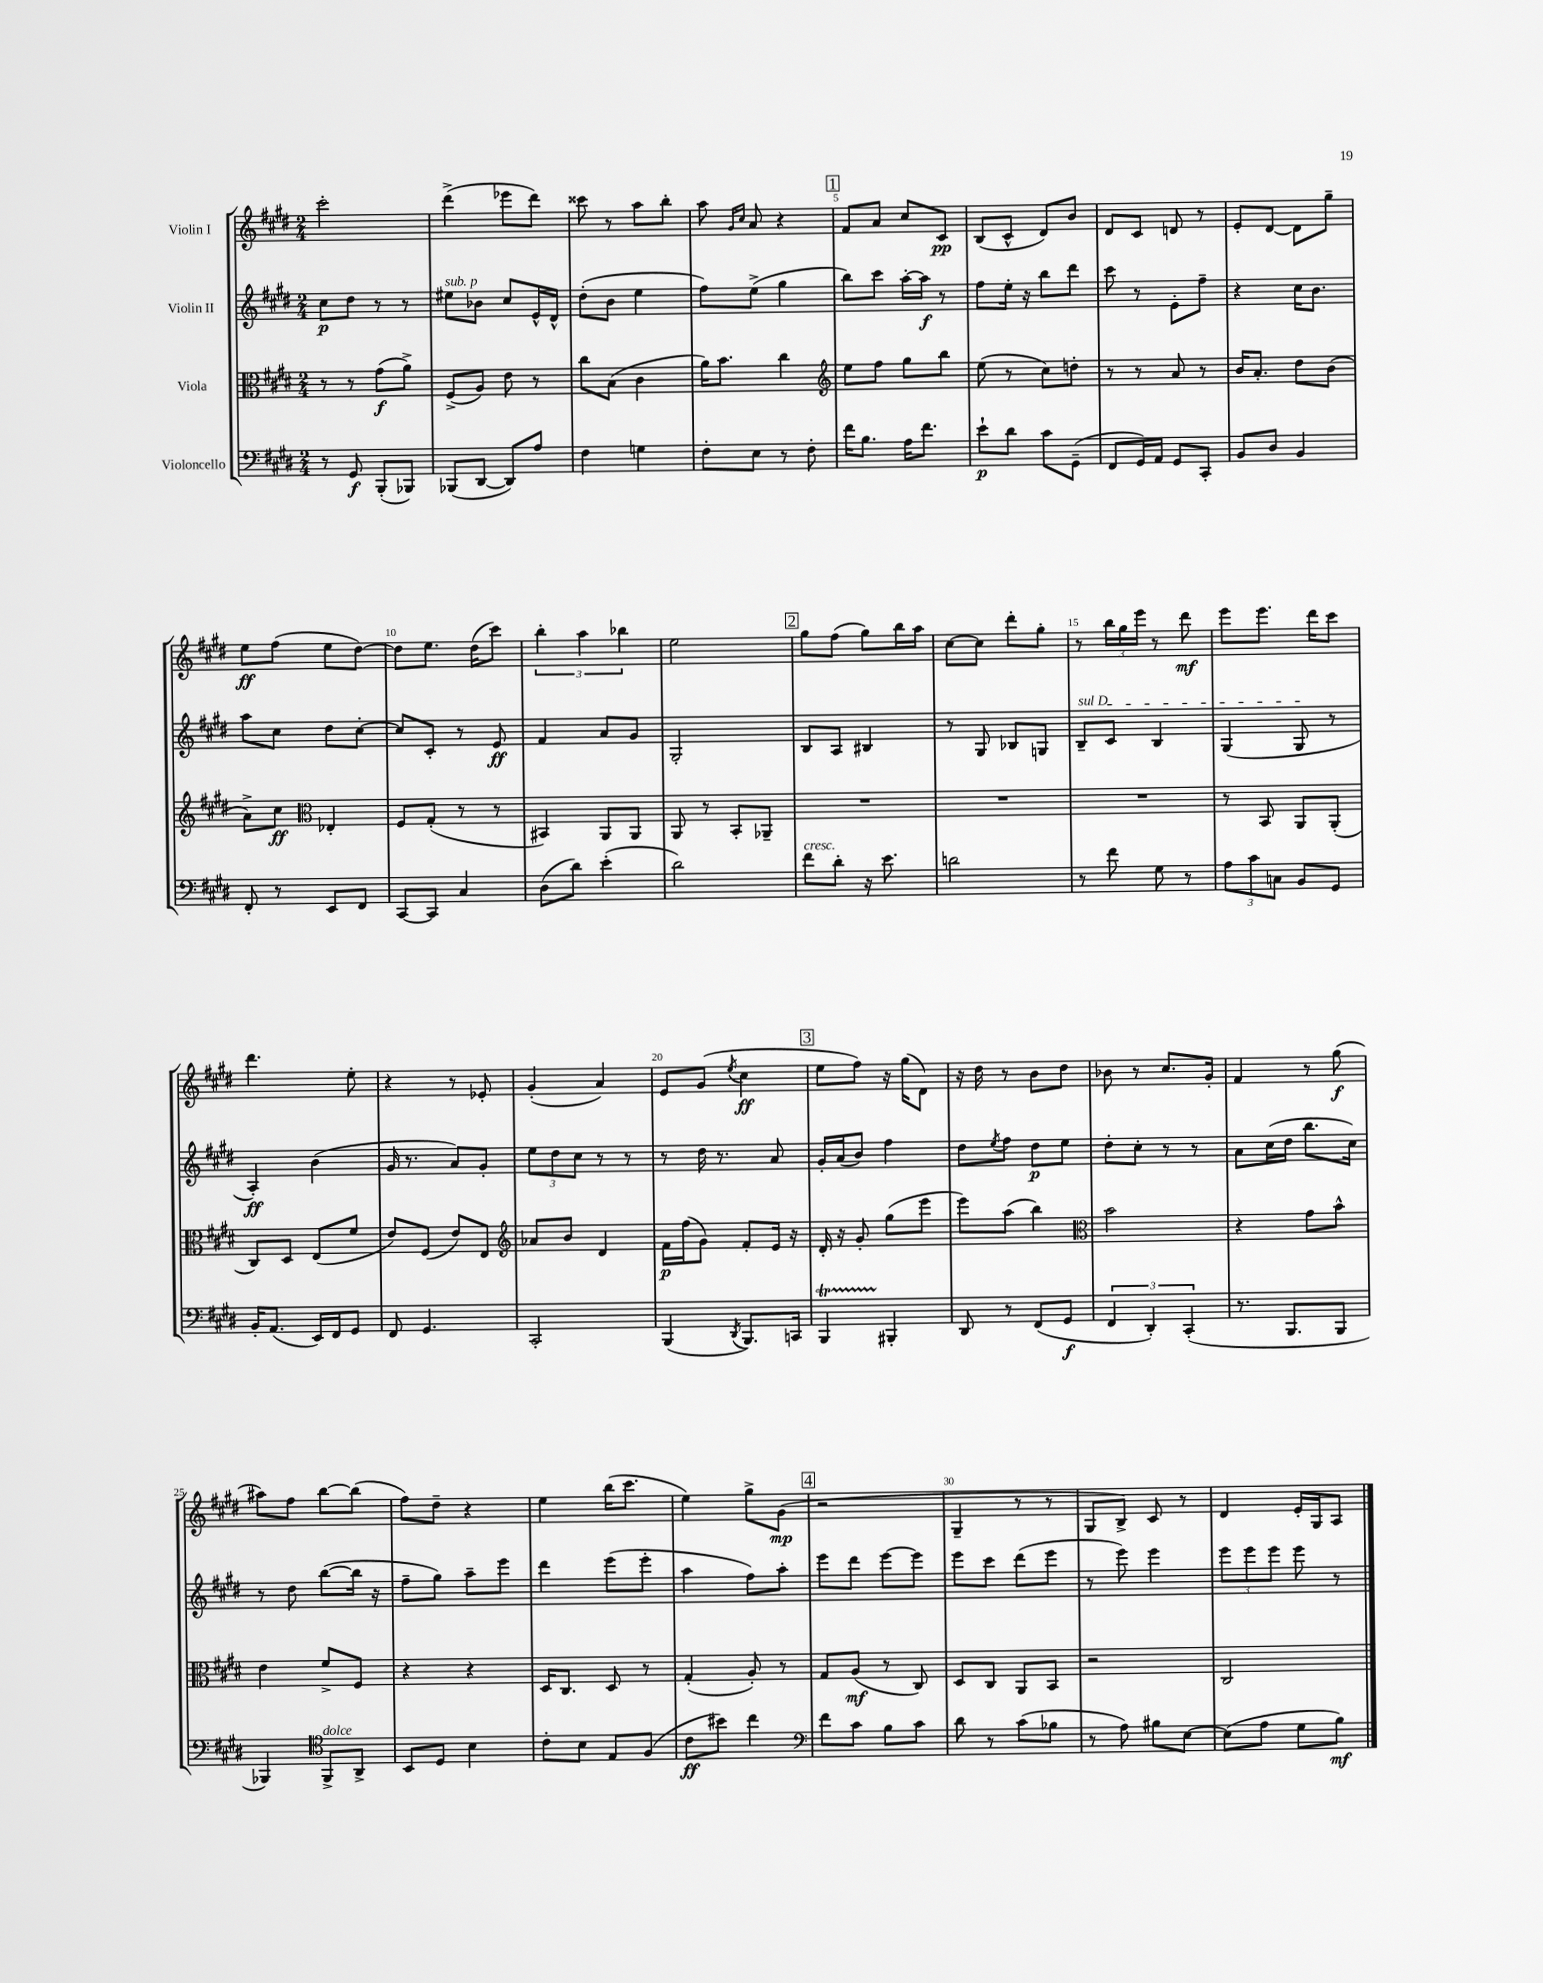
<<
\new StaffGroup <<
\new Staff = "s0" \with { instrumentName = "Violin I" } {
    \clef treble \key e \major \numericTimeSignature \time 2/4
    cis'''2-. |
    dis'''4->( ees'''8 dis'''8) |
    cisis'''8 r8 a''8 b''8-. |
    a''8 \grace { gis'16 cis''16 } a'8 r4 |
    \mark \markup { \box "1" } fis'8 a'8 cis''8 cis'8\pp |
    b8( cis'8-^ dis'8) b'8 |
    dis'8 cis'8 d'8 r8 |
    e'8-. dis'8~ dis'8 gis''8-- |
    e''8\ff fis''8( e''8 dis''8~) |
    dis''8 e''8. dis''16( cis'''8) |
    \tuplet 3/2 { b''4-. a''4 bes''4 } |
    e''2 |
    \mark \markup { \box "2" } gis''8 fis''8( gis''8) b''16 a''16 |
    cis''8~ cis''8 dis'''8-. gis''8-. |
    r8 \tuplet 3/2 { b''16 gis''16 e'''16 } r8 dis'''8\mf |
    e'''8 e'''8. dis'''16 cis'''8 |
    dis'''4. e''8-. |
    r4 r8 ees'8-. |
    gis'4-.( a'4) |
    e'8 gis'8( \acciaccatura { e''8 } cis''4\ff |
    \mark \markup { \box "3" } e''8 fis''8) r16 gis''16( dis'8) |
    r16 dis''16 r8 b'8 dis''8 |
    bes'8 r8 cis''8. gis'16-. |
    fis'4 r8 gis''8\f( |
    ais''8) fis''8 b''8~ b''8( |
    fis''8) dis''8-- r4 |
    e''4 b''16( cis'''8. |
    e''4) gis''8-> gis'8\mp( |
    \mark \markup { \box "4" } r2 |
    gis4-- r8 r8 |
    gis8 b8->) cis'8 r8 |
    dis'4 e'16-. gis16 a8 \bar "|." |
}
\new Staff = "s1" \with { instrumentName = "Violin II" } {
    \clef treble \key e \major \numericTimeSignature \time 2/4
    cis''8\p dis''8 r8 r8 |
    eis''8^\markup { \italic "sub. p" } bes'8 cis''8 e'16-^ dis'16-^ |
    dis''8-.( b'8 e''4 |
    fis''8) e''8->( gis''4 |
    \mark \markup { \box "1" } b''8) cis'''8 a''16~-. a''16\f r8 |
    fis''8 e''16-. r16 b''8 dis'''8 |
    cis'''8 r8 e'8-. fis''8-- |
    r4 cis''16 b'8. |
    a''8 cis''8 dis''8 cis''8~-. |
    cis''8 cis'8-. r8 e'8\ff |
    fis'4 a'8 gis'8 |
    gis2-. |
    \mark \markup { \box "2" } b8 a8 bis4 |
    r8 gis8 bes8 g8 |
    \once \override TextSpanner.bound-details.left.text = \markup { \italic "sul D" } b8--\startTextSpan cis'8 b4 |
    gis4( gis8\stopTextSpan r8 |
    a4-.\ff) b'4( |
    gis'16 r8. a'8) gis'8-. |
    \tuplet 3/2 { e''8 dis''8 cis''8 } r8 r8 |
    r8 dis''16 r8. a'8 |
    \mark \markup { \box "3" } gis'16-. a'16( b'8) fis''4 |
    dis''8 \acciaccatura { e''8 } fis''8 dis''8\p e''8 |
    dis''8-. cis''8-. r8 r8 |
    a'8 cis''16( dis''16 b''8. cis''16) |
    r8 dis''8 b''8~( b''16 r16 |
    fis''8-- gis''8) a''8-- e'''8 |
    dis'''4 e'''8( e'''8-. |
    a''4 fis''8) a''8-. |
    \mark \markup { \box "4" } e'''8 dis'''8 e'''8~ e'''8 |
    e'''8 cis'''8 dis'''8( e'''8 |
    r8 e'''8) e'''4 |
    \tuplet 3/2 { e'''8 e'''8 e'''8 } e'''8 r8 \bar "|." |
}
\new Staff = "s2" \with { instrumentName = "Viola" } {
    \clef alto \key e \major \numericTimeSignature \time 2/4
    r8 r8 gis'8\f( a'8->) |
    fis8->( a8) e'8 r8 |
    cis''8 b8( cis'4 |
    a'16) b'8. cis''4 |
    \mark \markup { \box "1" } \clef treble e''8 fis''8 gis''8 b''8 |
    e''8( r8 cis''8) d''8-. |
    r8 r8 a'8 r8 |
    b'16 a'8.-. dis''8 b'8( |
    a'8->) cis''8\ff \clef alto ees4-. |
    fis8 gis8-.( r8 r8 |
    bis,4) a,8 a,8 |
    a,8 r8 b,8-. aes,8-- |
    \mark \markup { \box "2" } R2 |
    R2 |
    R2 |
    r8 b,8 a,8 a,8-.( |
    cis8) dis8 e8( fis'8 |
    e'8) fis8( e'8) e8 |
    \clef treble aes'8 b'8 dis'4 |
    fis'16\p fis''16( gis'8) fis'8-. e'16 r16 |
    \mark \markup { \box "3" } dis'16-. r16 gis'8-. gis''8( e'''8 |
    e'''8) a''8( b''4) |
    \clef alto b'2 |
    r4 gis'8 b'8-^ |
    e'4 fis'8-> fis8 |
    r4 r4 |
    dis16 cis8. dis8 r8 |
    gis4-.( a8-.) r8 |
    \mark \markup { \box "4" } gis8 a8\mf( r8 cis8) |
    dis8 cis8 a,8 b,8 |
    r2 |
    cis2 \bar "|." |
}
\new Staff = "s3" \with { instrumentName = "Violoncello" } {
    \clef bass \key e \major \numericTimeSignature \time 2/4
    r8 gis,8\f b,,8-.( bes,,8) |
    bes,,8( dis,8~ dis,8) a8 |
    fis4 g4 |
    fis8-. e8 r8 fis8-. |
    \mark \markup { \box "1" } fis'16 b8. a16 fis'8. |
    e'8-!\p dis'8 cis'8 gis,8--( |
    fis,8 gis,16) a,16 gis,8 cis,8-. |
    b,8 dis8 b,4 |
    fis,8-. r8 e,8 fis,8 |
    cis,8~ cis,8 cis4 |
    dis8( dis'8) e'4-.( |
    dis'2) |
    \mark \markup { \box "2" } fis'8^\markup { \italic "cresc." } dis'8-. r16 e'8. |
    d'2 |
    r8 fis'8 gis8 r8 |
    \tuplet 3/2 { a8 cis'8 c8 } b,8 gis,8 |
    b,16-. a,8.( e,16) fis,16 gis,8 |
    fis,8 gis,4. |
    cis,2-. |
    b,,4( \acciaccatura { dis,8 } b,,8.) c,16 |
    \mark \markup { \box "3" } b,,4\startTrillSpan bis,,4-.\stopTrillSpan |
    dis,8 r8 fis,8( gis,8\f |
    \tuplet 3/2 { fis,4 dis,4-.) cis,4-.( } |
    r8. b,,8. b,,8 |
    bes,,4) \clef tenor fis,8->^\markup { \italic "dolce" } a,8-> |
    b,8 dis8 b4 |
    cis'8-. b8 e8 fis8( |
    cis'8\ff bis'8) cis''4 |
    \mark \markup { \box "4" } \clef bass fis'8 cis'8 b8 cis'8 |
    dis'8 r8 cis'8( bes8 |
    r8 a8) bis8 e8~ |
    e8( a8 gis8 b8\mf) \bar "|." |
}
>>
>>
\layout { \context { \Score \override BarNumber.break-visibility = ##(#f #t #t) barNumberVisibility = #(every-nth-bar-number-visible 5) } }
